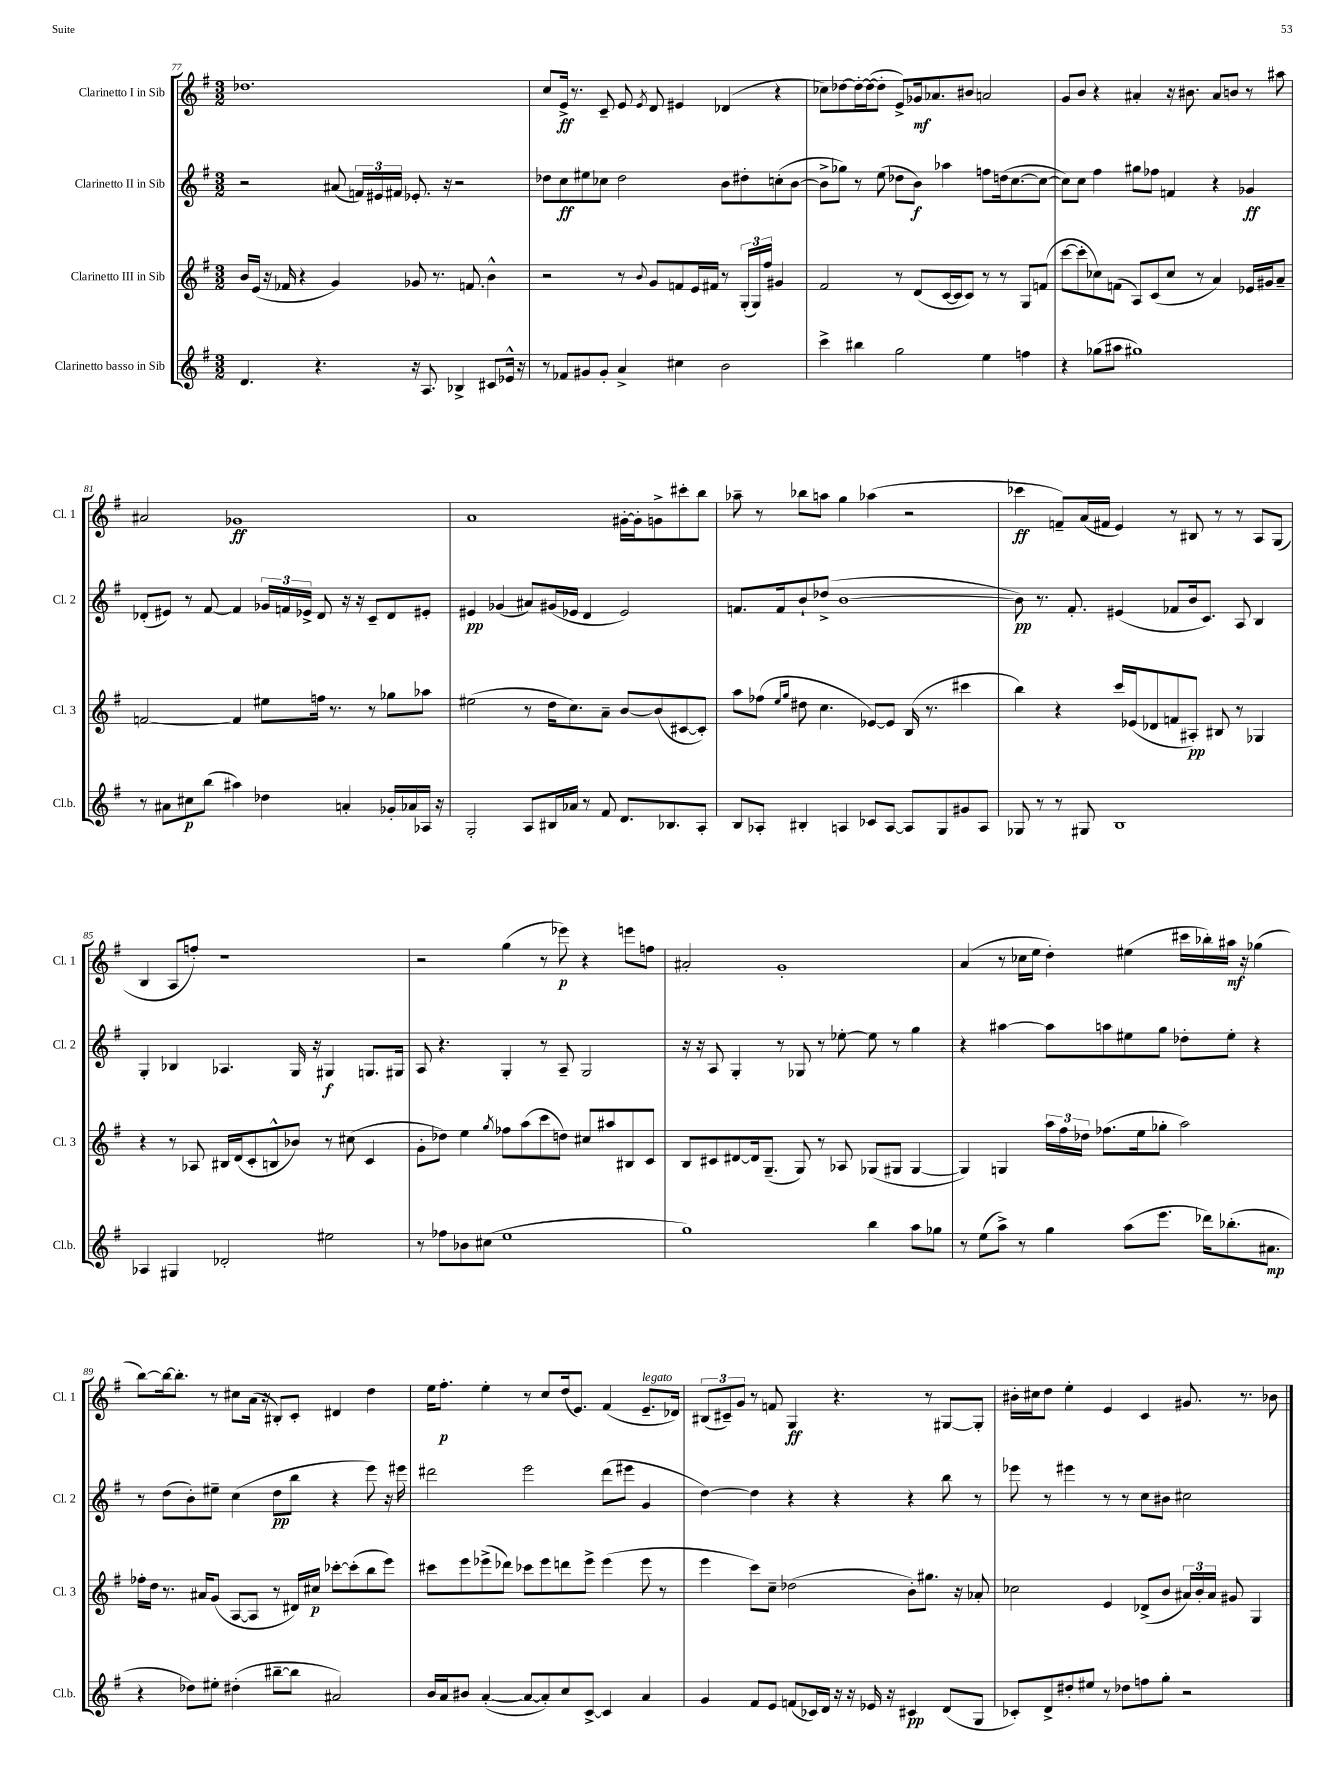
<<
\new StaffGroup <<
\new Staff = "s0" \with { instrumentName = "Clarinetto I in Sib" shortInstrumentName = "Cl. 1" } {
    \clef treble \key g \major \numericTimeSignature \time 3/2
    \autoBeamOff des''1. |
    c''8[ e'16]->\ff r8. c'8-- e'8 \acciaccatura { e'8 } d'8 eis'4 des'4( r4 |
    ces''8[) des''8~ des''16~-. des''16~( des''8]-. e'8[->) ges'16\mf aes'8. bis'8] a'2 |
    g'8[ b'8] r4 ais'4-. r16 bis'8. ais'8[ b'8] r8 ais''8 |
    ais'2 ges'1\ff |
    a'1 gis'16[~-. gis'16-. g'8-> cis'''8-. b''8] |
    aes''8-- r8 bes''8[ a''8] g''4 aes''4( r2 |
    ces'''4\ff f'8[--) a'16( fis'16] e'4) r8 bis8 r8 r8 a8[ g8]( |
    b4 a8[ f''8]-.) r1 |
    r2 g''4( r8 ees'''8\p) r4 e'''8[ f''8] |
    ais'2-. g'1-. |
    a'4( r8 ces''16[ e''16] d''4-.) eis''4( cis'''16[ bes''16-.) ais''16]\mf r16 ges''4( |
    b''8[~) b''16~ b''8.]-. r8 cis''8[ a'16]( r16 bis8[-.) c'8]-. dis'4 d''4 |
    e''16[ fis''8.]-.\p e''4-. r8 c''8[ d''16( e'8.]) fis'4( e'8.[--^\markup { \italic "legato" } des'16]) |
    \tuplet 3/2 { bis8[( cis'8--) g'8] } r8 f'8 g4\ff r4. r8 gis8[~ gis8]-. |
    bis'16[-. cis''16 d''8] e''4-. e'4 c'4 gis'8. r8. bes'8 \bar "|." |
}
\new Staff = "s1" \with { instrumentName = "Clarinetto II in Sib" shortInstrumentName = "Cl. 2" } {
    \clef treble \key g \major \numericTimeSignature \time 3/2
    \autoBeamOff r2 ais'8( \tuplet 3/2 { f'16[) eis'16 fis'16] } ees'8.-. r16 r2 |
    des''8[ c''8\ff eis''8 ces''8] des''2 b'8[ dis''8-. c''8-.( b'8]~ |
    b'8[-> ges''8]) r8 e''8( des''8[ b'8]\f) aes''4 f''8[ d''16( c''8.~ c''8]~ |
    c''8[) c''8] fis''4 gis''8[ fes''8] f'4 r4 ges'4\ff |
    des'8[-.( eis'8]) r8 fis'8~ fis'4 \tuplet 3/2 { ges'16[ f'16 ees'16]-> } des'8 r16 r16 c'8[-- des'8 eis'8]-. |
    eis'4\pp ges'4( ais'8[) gis'16( ees'16] d'4 ees'2) |
    f'8.[ f'16 b'8-! des''8]->( b'1~ |
    b'8\pp) r8. fis'8.-. eis'4( fes'8[ b'16 c'8.]) a8 b4 |
    g4-. bes4 aes4. g16 r16 gis4\f g8.[ gis16] |
    a8 r4. g4-. r8 a8-- g2 |
    r16 r16 a8 g4-. r8 ges8 r8 ees''8~-. ees''8 r8 g''4 |
    r4 ais''4~ ais''8[ a''8 eis''8 g''8] des''8[-. eis''8]-. r4 |
    r8 d''8[( b'8-.) eis''8]-- c''4( d''8[\pp b''8] r4 e'''8) r16 eis'''16 |
    dis'''2 e'''2 dis'''8[( eis'''8] g'4 |
    d''4~) d''4 r4 r4 r4 b''8 r8 |
    ees'''8 r8 eis'''4 r8 r8 c''8[ bis'8] cis''2 \bar "|." |
}
\new Staff = "s2" \with { instrumentName = "Clarinetto III in Sib" shortInstrumentName = "Cl. 3" } {
    \clef treble \key g \major \numericTimeSignature \time 3/2
    \autoBeamOff b'16[ e'16]( r16 fes'16 r4 g'4) ges'8 r8. f'8. b'4-^ |
    r2 r8 \appoggiatura { b'8 } g'8[ f'8 e'16 fis'16] r8 \tuplet 3/2 { g16[-.( g16) fis''16] } gis'4 |
    fis'2 r8 d'8[( c'16~ c'16 c'8]) r8 r8 g8[ f'8]( |
    c'''8[~ c'''8-. ces''8) f'8]( a8[) c'8( ces''8] r8 a'4) ees'16[ gis'16 a'8]-- |
    f'2~ f'4 eis''8[ f''16] r8. r8 ges''8[ aes''8] |
    eis''2( r8 d''16[ c''8.) a'8]-- b'8[~ b'8( cis'8~ cis'8]-.) |
    a''8[ fes''8]( \grace { e''16[ g''16] } dis''8 c''4. ees'8[~) ees'8] b16( r8. cis'''4 |
    b''4) r4 c'''16[ ees'16( des'8 f'8 ais8]-.\pp) bis8 r8 ges4 |
    r4 r8 aes8 bis16[ d'16( c'8-. b8-^ bes'8]) r8 cis''8( c'4 |
    g'8[-. des''8]) e''4 \acciaccatura { g''8 } fes''8[ a''8( c'''8 d''8]) cis''8[ ais''8 bis8 c'8] |
    b8[ cis'8 dis'8~ dis'16 g8.]--( g8) r8 aes8 ges8[( gis8] gis4~ |
    gis4) g4 \tuplet 3/2 { a''16[ fis''16 des''16] } fes''8.[( e''16 ges''8]-. a''2) |
    fes''16[-. d''16] r8. ais'16[ g'8]( a8[~ a8] r8 dis'16[) cis''16]\p ces'''8[~-. ces'''8-.( b''8 e'''8]) |
    cis'''8[ e'''8 ees'''8->( des'''8]) ces'''8[ ees'''8 d'''8 ees'''8]-> ees'''4( ees'''8 r8 |
    e'''4 c'''8[) c''8]-- des''2( b'8[-.) gis''8.] r16 aes'8-. |
    ces''2 e'4 des'8[->( b'8] \tuplet 3/2 { ais'16[) b'16-. ais'16] } gis'8 g4 \bar "|." |
}
\new Staff = "s3" \with { instrumentName = "Clarinetto basso in Sib" shortInstrumentName = "Cl.b." } {
    \clef treble \key g \major \numericTimeSignature \time 3/2
    \autoBeamOff d'4. r4. r16 a8. bes4-> cis'8[ ees'16]-^ r16 |
    r8 fes'8[ gis'8 gis'8]-. a'4-> cis''4 b'2 |
    c'''4-> bis''4 g''2 e''4 f''4 |
    r4 ges''8[( ais''8] gis''1) |
    r8 ais'8[ cis''8\p b''8]( ais''4) des''4 a'4-. ges'16[-. aes'16 aes16] r16 |
    g2-. a8[ bis16 aes'16] r8 fis'8 d'8.[ bes8. a8]-. |
    b8[ aes8]-. bis4-. a4 ces'8[ a8]~ a8[ g8 gis'8 a8] |
    ges8 r8 r8 gis8 b1 |
    aes4 gis4 des'2-. eis''2 |
    r8 fes''8[ bes'8 cis''8]( e''1 |
    g''1) b''4 a''8[ ges''8] |
    r8 e''8[( a''8]->) r8 g''4 a''8[( e'''8.] des'''16[) bes''8.-.( ais'8.]\mp |
    r4 des''8[) eis''8]-. dis''4-.( bis''8[~-- bis''8] ais'2) |
    b'16[ a'16 bis'8] a'4~-.( a'8[~ a'8-.) c''8 c'8]~-> c'4 a'4 |
    g'4 fis'8[ e'8] f'8[( ces'16) d'16] r16 r16 ees'16 r16 cis'4\pp d'8[( g8] |
    ces'8[-.) d'8-> dis''8-. eis''8] r8 des''8[ f''8 g''8]-. r2 \bar "|." |
}
>>
>>
\layout { \context { \Score currentBarNumber = #77 } }
